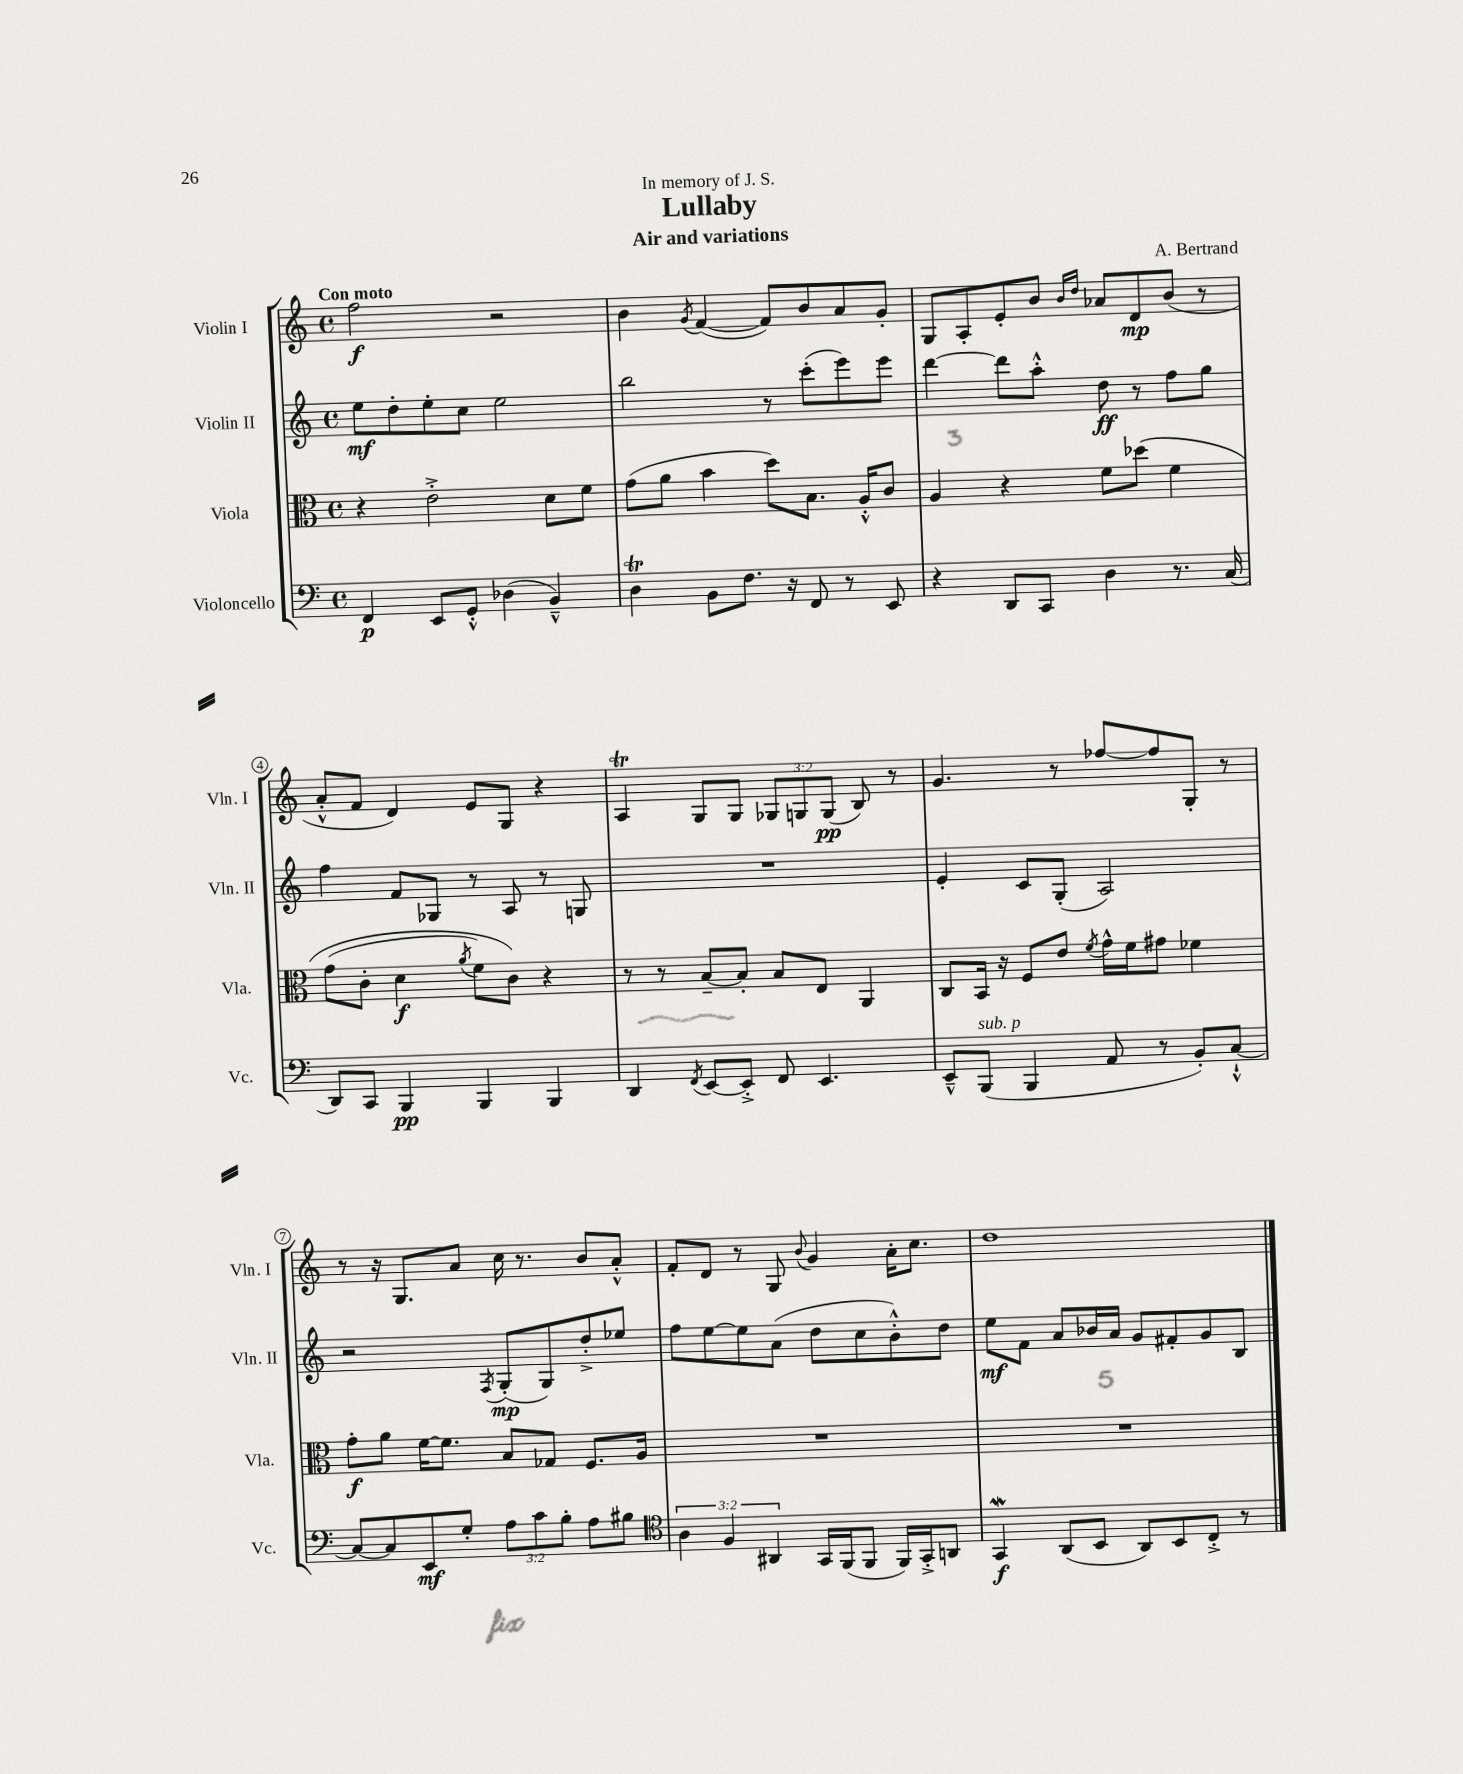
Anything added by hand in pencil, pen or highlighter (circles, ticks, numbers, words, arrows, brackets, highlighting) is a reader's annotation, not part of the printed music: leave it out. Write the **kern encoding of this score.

**kern	**kern	**kern	**kern
*staff4	*staff3	*staff2	*staff1
*clefF4	*clefC3	*clefG2	*clefG2
*k[]	*k[]	*k[]	*k[]
*M4/4	*M4/4	*M4/4	*M4/4
*met(c)	*met(c)	*met(c)	*met(c)
4FF	4r	8ee	2ff
.	.	8dd'	.
8EE	2e'^	8ee'	.
8GG'^^	.	8cc	.
(4D-	.	2ee	2r
4BB~^^)	8d	.	.
.	8f	.	.
=	=	=	=
4D	(8g	2bb	4b
.	8a	.	.
.	.	.	8qg
8BB	4b	.	([4f
8.F	.	.	.
.	8dd)	8r	8f])
16r	.	.	.
8FF	8.B	(8ccc'	8b
8r	.	8eee)	8a
.	16A'^^	.	.
8EE	8c	8eee	8g'
=	=	=	=
4r	4A	[4ddd	8G
.	.	.	8A'
8DD	4r	8ddd]	8e'
8CC	.	8aa'^^	8b
.	.	.	16qqb
.	.	.	16qqdd
4D	8f	8dd	8a-
.	&(8dd-	8r	8d
8.r	4f	8ff	(8b
.	.	8gg	8r
(16C	.	.	.
=	=	=	=
8DD)	(8g	4ff	8a'^^
8CC	8c'	.	8f
4BBB	4d	8f	4d)
.	.	8G-	.
.	8qa	.	.
4BBB	8f)	8r	8e
.	8c&)	8A	8G
4BBB	4r	8r	4r
.	.	8G	.
=	=	=	=
4DD	8r	1r	4A
.	8r	.	.
8qFF	.	.	.
[8EE	[8B~	.	8G
8EE'^]	8B']	.	8G
8FF	8B	.	12G-
.	.	.	12G
4.EE	8E	.	.
.	.	.	(12G
.	4AA	.	8B)
.	.	.	8r
=	=	=	=
8EE~^^	8C	4e'	4.g
(8BBB	16BB	.	.
.	16r	.	.
4BBB	8F	8c	.
.	8e	(8G'	8r
.	8qf	.	.
8AA	16g^^	2A)	[8ff-
.	16f	.	.
8r	8g#	.	8ff-]
8BB')	4f-	.	8G'
[8C`^^	.	.	8r
=	=	=	=
8C_	8g'	2r	8r
8C]	8a	.	16r
.	.	.	8.G
8EE	[16f	.	.
.	8.f]	.	.
8G'	.	.	8a
.	.	8qF	.
12A	8B	(8G'	16cc
.	.	.	8.r
12c	.	.	.
.	8G-	8G)	.
12B'	.	.	.
8A	8.F	8dd'^	8b
8B#	.	8ee-	8a'^^
.	16A	.	.
=	=	=	=
*clefC4	*	*	*
6A	1r	8ff	8f'
.	.	[8ee	8d
6F	.	.	.
.	.	8ee]	8r
6AA#	.	.	.
.	.	(8a	8G
.	.	.	8qqb
16GG	.	8dd	4g
(16FF	.	.	.
8FF	.	8cc	.
16FF)	.	8b'^^)	16a'
16GG'^	.	.	8.cc
8AA	.	8dd	.
=	=	=	=
4GG	1r	8ee	1dd
.	.	8f	.
(8AA	.	8a	.
8BB	.	16b-	.
.	.	16a	.
8AA)	.	8g	.
8BB	.	8f#'	.
8C'^	.	8g	.
8r	.	8B	.
==	==	==	==
*-	*-	*-	*-
